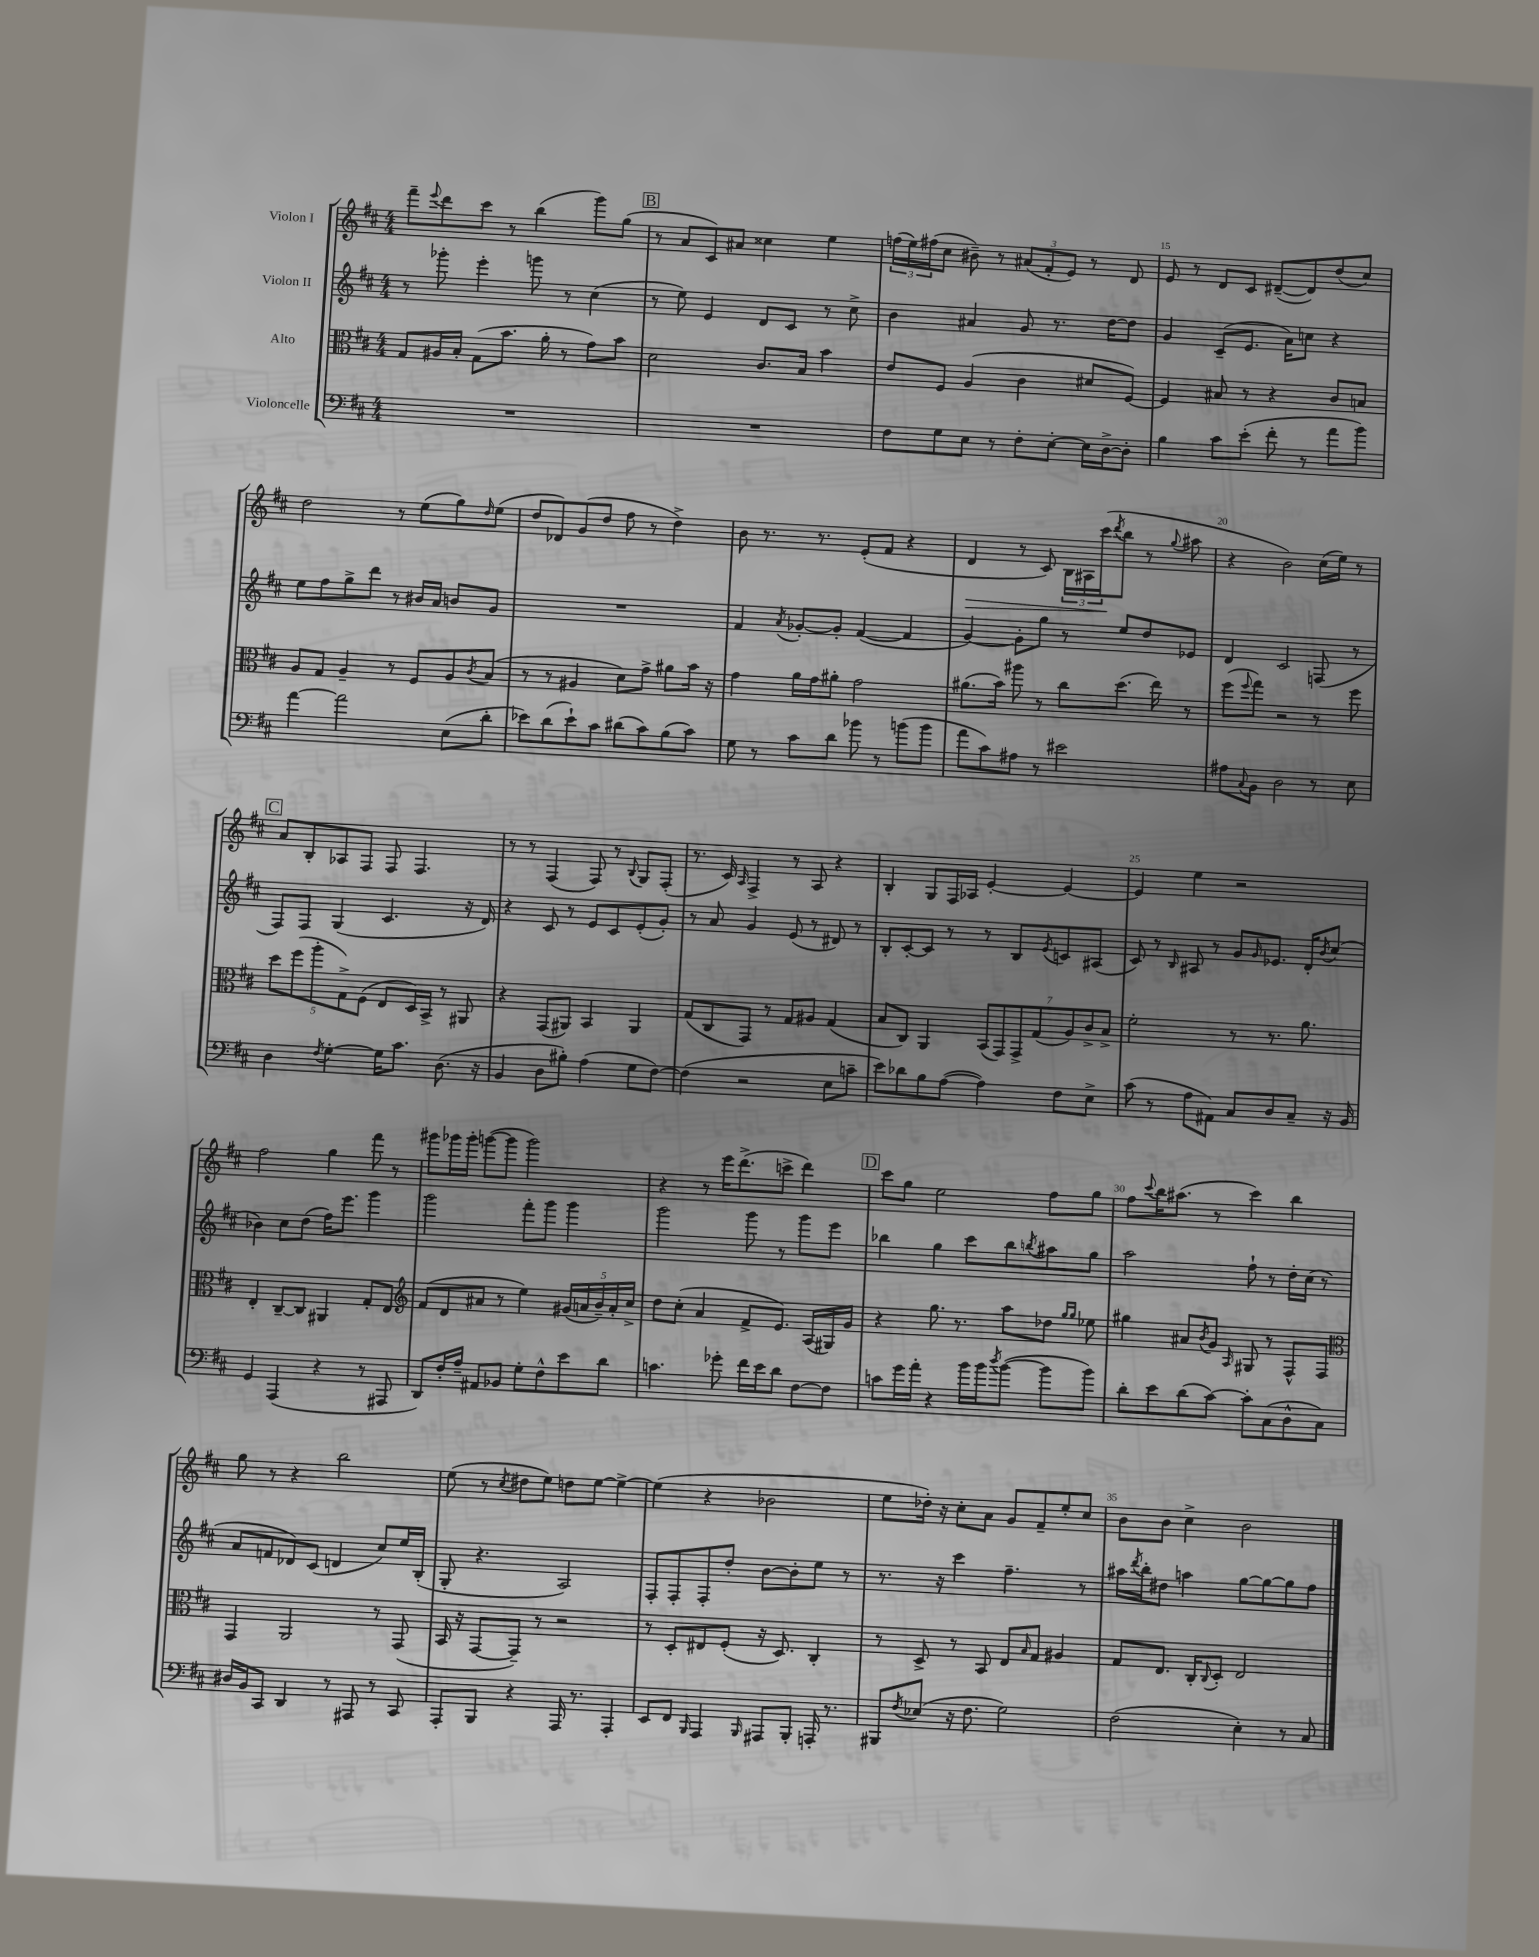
<<
\new StaffGroup <<
\new Staff = "s0" \with { instrumentName = "Violon I" } {
    \clef treble \key d \major \numericTimeSignature \time 4/4
    fis'''8-- \appoggiatura { e'''8 } d'''8 cis'''8 r8 b''4( g'''8) g''8( |
    \mark \markup { \box "B" } r8 a'8 cis'8) ais'8 cisis''4 e''4 |
    \tuplet 3/2 { f''16( e''16) fis''16( } cis''8 bis'8--) r8 \tuplet 3/2 { ais'8( fis'8-. e'8) } r8 d'8 |
    e'8 r8 d'8 cis'8 dis'8~--( dis'8) d''8( cis''8) |
    d''2 r8 e''8( g''8) \grace { d''16 } e''8( |
    d''8 des'8) g'8( d''8 fis''8 r8 d''4->) |
    b'8 r8. r8. e'8-.( fis'8 r4 |
    d'4\> r8 cis'8) \tuplet 3/2 { b16 ais16 cis'''16\!( } \acciaccatura { d'''8 } b''8 r8 \appoggiatura { g''8 } ais''8 |
    r4 b'2) cis''16( e''16) r8 |
    \mark \markup { \box "C" } a'8 b8-. aes8 fis8 fis8 fis4. |
    r8 r8 fis4( fis8) r8 \appoggiatura { b8 } g8 fis8-.( |
    r8. cis'16) \grace { a16 } fis4-> r8 a8 r4 |
    b4-. g8 fis16 aes16 e'4~-. e'4~ |
    e'4 e''4 r2 |
    fis''2 g''4 fis'''8 r8 |
    gis'''8 ges'''16 ges'''16-. g'''8~( g'''8 g'''2) |
    r4 r8 e'''16 d'''8.->( c'''8-> d'''4) |
    \mark \markup { \box "D" } cis'''8 g''8 e''2 fis''8 g''8 |
    fis''8 \appoggiatura { cis'''8 } b''16 ais''8.( r8 cis'''4) b''4 |
    g''8 r8 r4 b''2 |
    e''8( r8 \acciaccatura { cis''8 } dis''8 e''8) d''8 e''8~ e''4~-> |
    e''4( r4 bes'2 |
    e''8 des''16-.) r16 cis''8-. a'8 g'8 fis'8-- e''8-. cis''8 |
    b'8 b'8 cis''4-> b'2 \bar "|." |
}
\new Staff = "s1" \with { instrumentName = "Violon II" } {
    \clef treble \key d \major \numericTimeSignature \time 4/4
    r8 ges'''8-. e'''4-. g'''8 r8 cis''4( |
    \mark \markup { \box "B" } r8 e''8) e'4 d'8 cis'8 r8 cis''8-> |
    b'4 ais'4 g'8 r8. d''16~ d''8 |
    g'4 cis'8--( e'8. a'16) c''8 r4 |
    e''8 fis''8 g''8-> d'''8 r8 bis'16 a'16 b'8 g'8 |
    R1 |
    fis'4 \acciaccatura { a'8 } ges'8~-. ges'8-. fis'4~( fis'4 |
    g'4~) g'8-. g''8 r8 e''8 d''8 ees'8 |
    d'4 cis'2 f8( r8 |
    \mark \markup { \box "C" } fis8) fis8 g4( cis'4. r16 d'16) |
    r4 cis'8 r8 e'8 cis'8 e'8-.( g'8-.) |
    r8 a'8 g'4 e'8( r8 dis'8) r8 |
    b8-. cis'8~-. cis'8 r8 r8 b8 \acciaccatura { e'8 } c'8 ais8( |
    cis'8) r8 \grace { b16 } ais8 r8 g'8 \grace { g'16 } ees'8. d'16-. \acciaccatura { b'8 } cis''8( |
    bes'4) cis''8 d''8( fis''16) e'''8. g'''4 |
    g'''2 fis'''8-. g'''8 g'''4 |
    g'''2 g'''8 r8 g'''8 e'''8 |
    \mark \markup { \box "D" } bes''4 g''4 cis'''8 bes''8 \acciaccatura { b''8 } ais''8 g''8 |
    a''2 fis''8-! r8 d''16-. cis''16( r8 |
    a'8 f'8 des'8) cis'8( d'4 cis''8) e''16 b16-.( |
    g8-. r4. a2) |
    fis8-. fis8-. fis8-. d''8-. b'8~ b'8-. e''8 r8 |
    r8. r16 cis'''4 fis''4.-- r8 |
    ais''16 \acciaccatura { d'''8 } b''16-. dis''8 a''4 g''8~ g''8~ g''8 fis''8 \bar "|." |
}
\new Staff = "s2" \with { instrumentName = "Alto" } {
    \clef alto \key d \major \numericTimeSignature \time 4/4
    g8 ais16 b16-. g8( b'8. a'16-. r8 g'8) b'8 |
    \mark \markup { \box "B" } d'2 cis'8. b16 b'4 |
    e'8 fis8 a4( cis'4 dis'8 fis8~) |
    fis4 bis8 r8 r4 cis'8 b8 |
    a8 g8 a4-- r8 fis8 a8 \acciaccatura { cis'8 } b8( |
    r8 r8 ais4 d'8) g'8-> ais'8 b'16 r16 |
    g'4 a'16 g'16 ais'8-. g'2 |
    ais'8.( b'16) ais''8 r8 cis''8 d''8.( e''16) r8 |
    fis''8( \appoggiatura { fis''8 } g''8) r2 r8 fis''8 |
    \mark \markup { \box "C" } \tuplet 5/4 { d''8 fis''8( a''8-. g8->) fis8( } e8 d16) b,16-> r8 ais,8 |
    r4 g,8( ais,8) b,4 ais,4 |
    g8( cis8 g,8) r8 g8 ais8 g4( |
    b8 cis8) a,4 \tuplet 7/4 { b,8( g,8) g,8-> g8( a8) cis'8-> b8-> } |
    fis'2-. r8 r8. a'8. |
    e4-. cis8~-- cis8 ais,4 g8-. e8 |
    \clef treble fis'8( d'8 ais'8 r8 e''4) \tuplet 5/4 { gis'16( a'16 b'16--) a'16-. cis''16-> } |
    d''8 cis''8-.( a'4 fis'8-> e'8.) a16( gis16) g'16 |
    \mark \markup { \box "D" } r4 g''8. r8. a''8 des''8 \grace { g''16 g''16 } ees''8 |
    gis''4 ais'8 \acciaccatura { b'8 } g'8 \grace { a16 } gis8 r8 fis8-^ fis8 |
    \clef alto g,4 a,2 r8 g,8( |
    b,16 r16 g,8~ g,8--) r8 r2 |
    r8 d8-. eis8 fis8-.( r16 d8.) cis4-. |
    r8 d8-> r8 b,8 e8 \grace { b16 } g8 ais4 |
    g8 e8. cis16-. \appoggiatura { cis8 } d8-. e2 \bar "|." |
}
\new Staff = "s3" \with { instrumentName = "Violoncelle" } {
    \clef bass \key d \major \numericTimeSignature \time 4/4
    R1 |
    \mark \markup { \box "B" } R1 |
    fis8 g8 e8 r8 fis8-. e8~-. e16 d16~-> d8-. |
    b4 cis'8 e'8-.( fis'8-. r8 a'8 b'8) |
    a'4~ a'2 e8( d'8-. |
    ees'8) d'8( ees'8-!) cis'8 dis'8( cis'8) b8( cis'8) |
    g8 r8 cis'8 d'8 bes'8 r8 b'8( b'8 |
    a'8 cis'8) ais8 r8 eis'2 |
    ais8 \appoggiatura { cis8 } b,8 d2 r8 e8 |
    \mark \markup { \box "C" } d4 \acciaccatura { fis8 } g4~-. g16 cis'8. d8.( r16 |
    b,4 d8 bis8-.) a4( g8 fis8~) |
    fis4( r2 e8 c'8-- |
    e'8) des'8 b8 a8~( a4) fis8 e8-> |
    cis'8( r8 a8 ais,8) cis8 d8 cis8-- r16 b,16 |
    g,4 a,,4( r4 r8 ais,,8 |
    d,8) fis16-. a16-- ais,8 bes,8 g8-. fis8-^ e'8 d'8 |
    c'4. ges'8-. fis'16 e'16 d'8 fis8~ fis8 |
    \mark \markup { \box "D" } c'8 g'16 a'16-. r4 b'16 b'16 \acciaccatura { d''8 } b'8~( b'8 b'8) |
    d'8-. e'8 d'8( cis'8~) cis'8-. cis8( d8-^ cis8) |
    dis16 b,16 cis,8 d,4 r8 ais,,8 r8 cis,8 |
    a,,8-. b,,8 r4 a,,16 r8. a,,4-. |
    e,8 fis,8 \grace { b,,16 } a,,4 \grace { b,,16 } ais,,8 b,,8-. a,,16-. r8. |
    bis,,8 \acciaccatura { fis8 } ees8( r16 fis8. g2) |
    fis2( e4-.) r8 cis8 \bar "|." |
}
>>
>>
\layout { \context { \Score currentBarNumber = #12 \override BarNumber.break-visibility = ##(#f #t #t) barNumberVisibility = #(every-nth-bar-number-visible 5) } }
